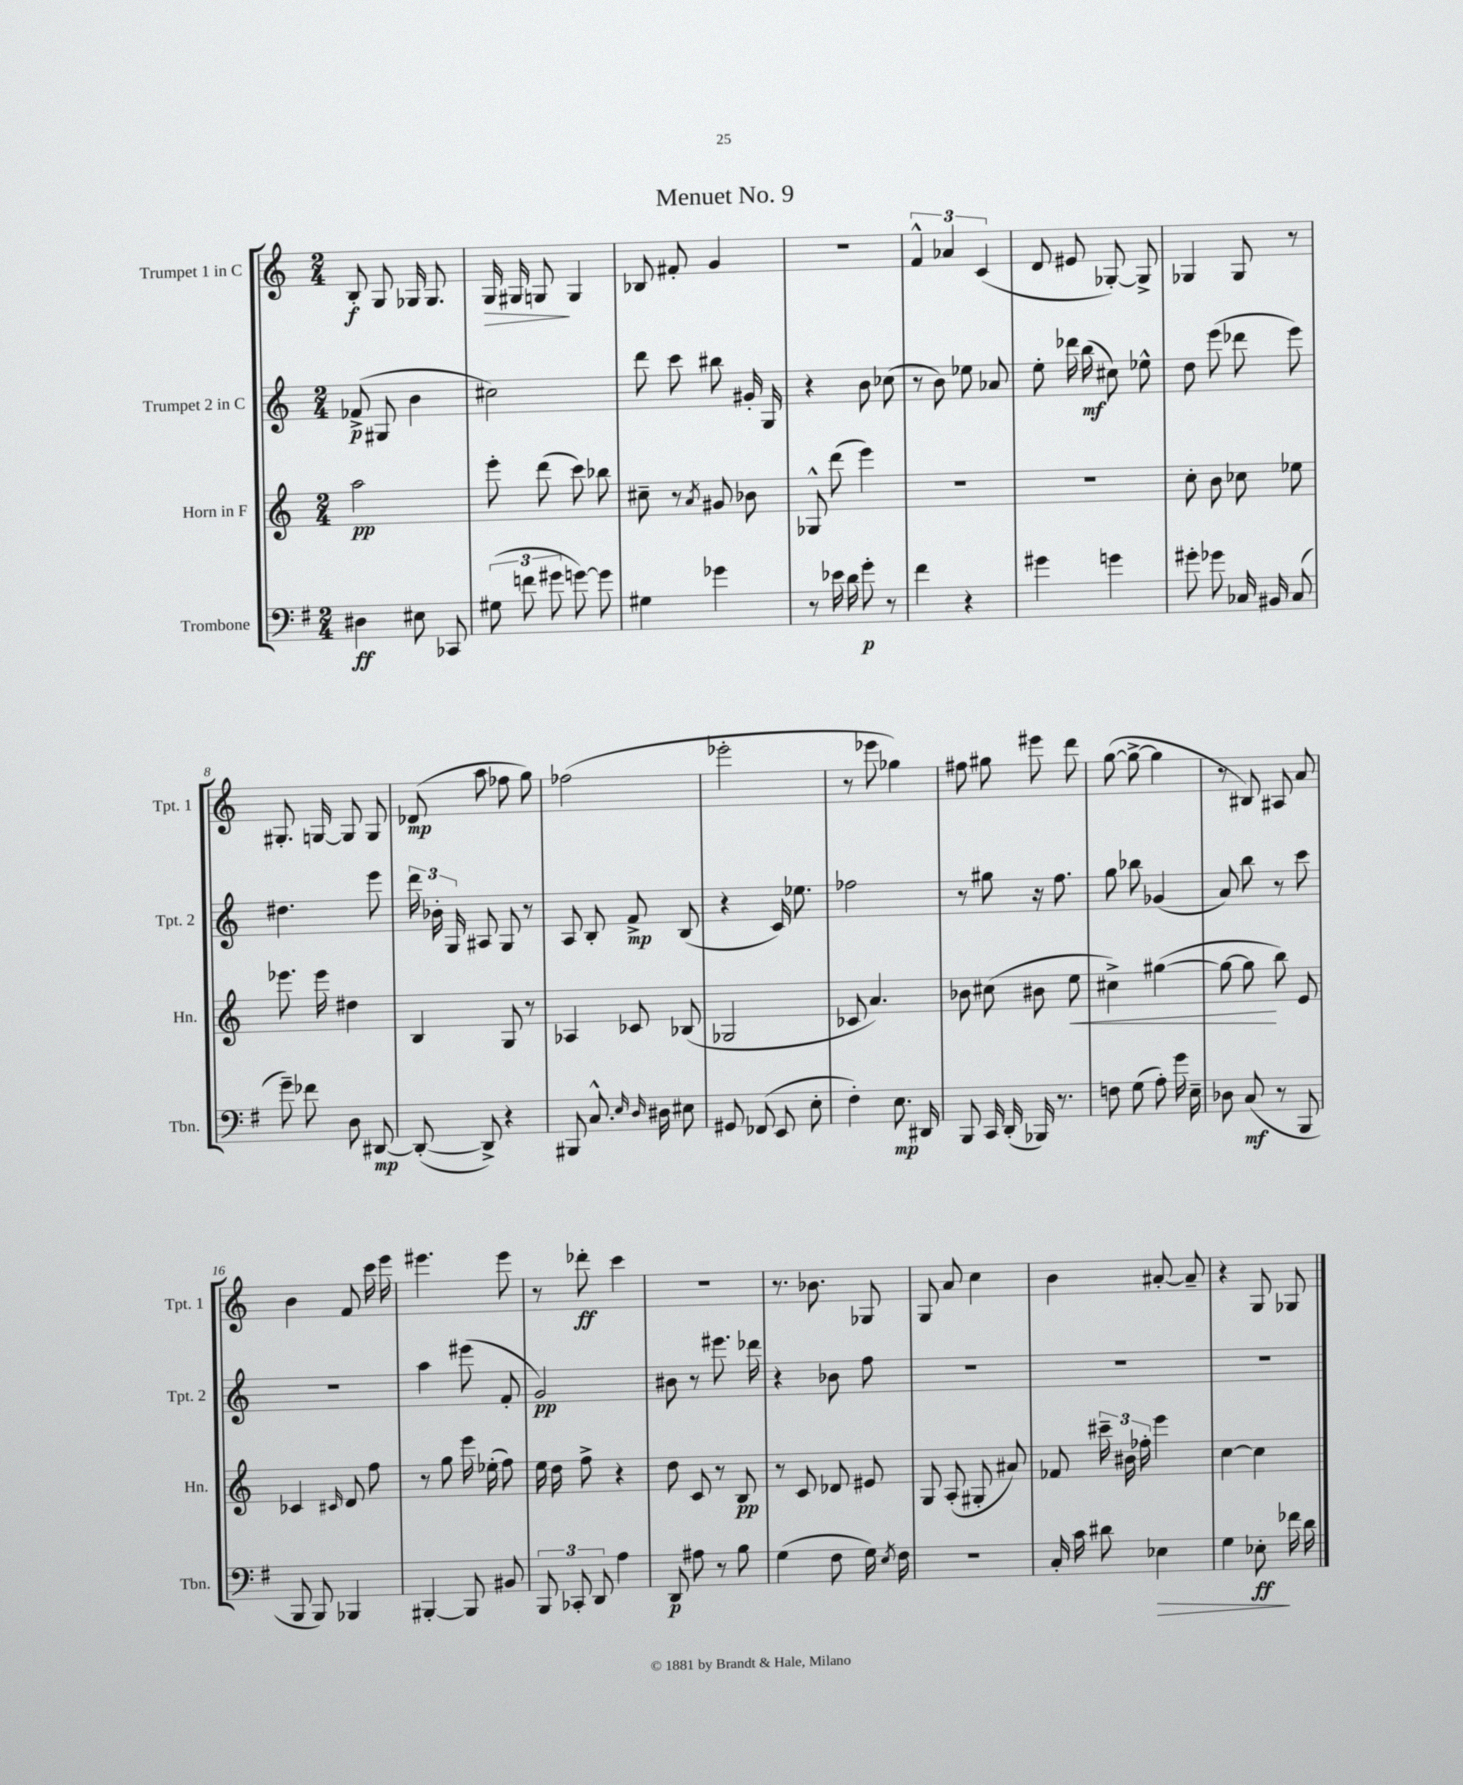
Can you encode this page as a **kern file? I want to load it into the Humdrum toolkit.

**kern	**kern	**kern	**kern
*staff4	*staff3	*staff2	*staff1
*clefF4	*clefG2	*clefG2	*clefG2
*k[f#]	*k[]	*k[]	*k[]
*M2/4	*M2/4	*M2/4	*M2/4
4D#	2aa	(8f-^	8B'
.	.	8G#	8G
8E#	.	4b	16G-
.	.	.	8.G-
8CC-	.	.	.
=	=	=	=
(12G#	8eee'	2cc#)	16G
.	.	.	16G#
12f	.	.	.
.	(8ddd	.	8G
12g#	.	.	.
[8g)	8ccc)	.	4G
8g]	8bb-	.	.
=	=	=	=
4G#	8cc#~	8ddd	8B-
.	8r	8ccc	8f#'
.	8qa	.	.
4g-	8g#	8bb#	4g
.	8b-	16g#'	.
.	.	16G	.
=	=	=	=
8r	8G-^^	4r	2r
16e-	(8ddd	.	.
16d	.	.	.
8g'	4eee)	8b	.
8r	.	(8cc-	.
=	=	=	=
4f#	2r	8r	6f^^
.	.	8b)	.
.	.	.	6a-
4r	.	8ee-	.
.	.	.	(6c
.	.	8a-	.
=	=	=	=
4g#	2r	8ee'	8d
.	.	16ddd-	8e#
.	.	(16bb	.
4g	.	8cc#)	[8G-')
.	.	8ee-^^	8G-^]
=	=	=	=
8g#'	8cc'	8dd	4G-
8g-	8b	(8eee	.
16C-	8cc-	8ddd-	8G-
16BB#	.	.	.
(8C-	8ee-	8eee)	8r
=	=	=	=
8g~)	8.eee-	4.dd#	8.G#'
8f-	.	.	.
.	16eee-	.	[16G
8D	4dd#	.	8G]
[8DD#	.	8eee	8G
=	=	=	=
(8DD#'_	4B	24ddd	(8d-
.	.	24b-'	.
.	.	24G	.
8DD#^])	.	8A#	8aa
4r	8G	8G	8ff-
.	8r	8r	8gg)
=	=	=	=
8BBB#	4A-	8A	(2ff-
8.C^^	.	8B'	.
.	8c-	8f^	.
16qqE	.	.	.
16qqD	.	.	.
16D#	.	.	.
8E#	(8B-	(8B	.
=	=	=	=
8GG#	2G-	4r	2eee-'
(8FF-	.	.	.
8EE	.	16c)	.
.	.	8.ee-	.
8E'	.	.	.
=	=	=	=
4F#')	8c-	2ff-	8r
.	4.a)	.	8eee-
8.E	.	.	4gg-)
16DD#	.	.	.
=	=	=	=
8BBB	8b-	8r	8ff#
16CC	(8cc#	8gg#	8gg#
(16DD'	.	.	.
16BBB-)	8b#	16r	8eee#
8.r	.	8.ff	.
.	8ee	.	8ddd
=	=	=	=
8F	4cc#^)	8gg	([8gg
(8G	.	8bb-	8gg^_
8A')	([4gg#	(4g-	4gg]
16g	.	.	.
16E~	.	.	.
=	=	=	=
8D-	8gg#_	8a)	8r
(8C	8gg#]	8bb	8B#)
8r	8bb)	8r	8A#
8BBB	8e	8ccc	8a
=	=	=	=
8BBB	4c-	2r	4b
8BBB)	.	.	.
.	16qqc#	.	.
4BBB-	8d	.	8f
.	8ff	.	16ccc
.	.	.	16eee
=	=	=	=
[4BBB#'	8r	4aa	4.eee#
.	8gg	.	.
8BBB#]	16eee	(8eee#	.
.	(16ee-'	.	.
8BB#	8ff)	8f'	8eee#
=	=	=	=
12BBB	16ee	2g)	8r
.	16dd	.	.
12CC-'	.	.	.
.	8ff^	.	8ddd-'
12DD	.	.	.
4A	4r	.	4ccc
=	=	=	=
8DD	8dd	8b#	2r
8A#	8c	8r	.
8r	8r	8.eee#	.
8B	8B	.	.
.	.	16ddd-	.
=	=	=	=
(4G	8r	4r	8.r
.	8c	.	.
.	.	.	8.b-
8F#	8d-	8b-	.
16G)	8e#	8ff	8G-
8qE	.	.	.
16F#	.	.	.
=	=	=	=
2r	8G	2r	8G
.	(8A'	.	8a
.	8G#'	.	4cc
.	8a#)	.	.
=	=	=	=
16C'	8f-	2r	4b
16c	.	.	.
8d#	24ccc#~	.	.
.	24b#	.	.
.	24ff-'	.	.
4E-	4eee	.	[8a#'
.	.	.	8a#~]
=	=	=	=
4G	[4cc	2r	4r
8E-'	4cc]	.	8G
16f-	.	.	8G-
16d	.	.	.
==	==	==	==
*-	*-	*-	*-
